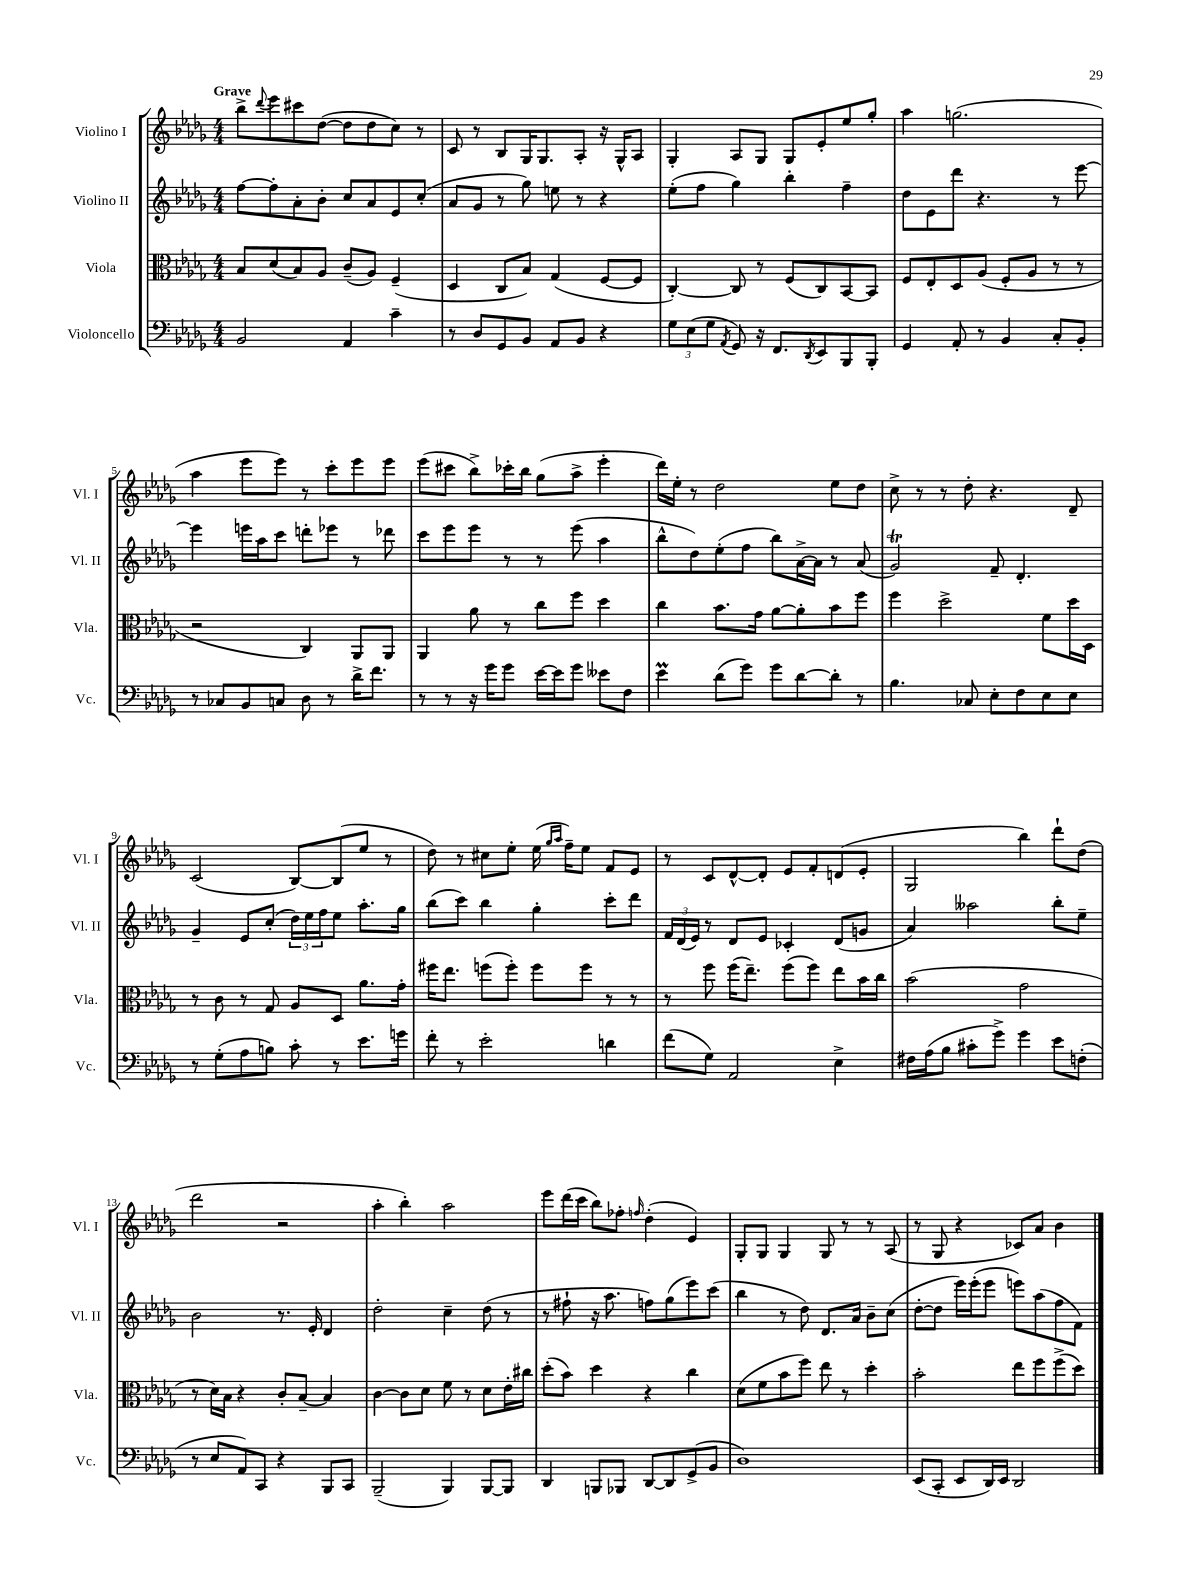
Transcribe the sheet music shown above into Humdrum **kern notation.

**kern	**kern	**kern	**kern
*part4	*part3	*part2	*part1
*staff4	*staff3	*staff2	*staff1
*I"Violoncello	*I"Viola	*I"Violino II	*I"Violino I
*I'Vc.	*I'Vla.	*I'Vl. II	*I'Vl. I
*clefF4	*clefC3	*clefG2	*clefG2
*k[b-e-a-d-g-]	*k[b-e-a-d-g-]	*k[b-e-a-d-g-]	*k[b-e-a-d-g-]
*M4/4	*M4/4	*M4/4	*M4/4
=1	=1	=1	=1
!	!	!	!LO:TX:a:B:t=Grave
2BB-/	8B-/L	[8ff\L	8bb-^\L
.	.	.	8qqddd-/
.	(8d-/	8ff'\]	8eee-\
.	8B-/)	8a-'\	8ccc#X\
.	8A-/J	8b-'\J	([8dd-\J
4AA-/	(8c~/L	8cc/L	8dd-\L]
.	8A-/J)	8a-/	8dd-\
4c~\	(4F~/	8e-/	8cc\J)
.	.	(8cc'/J	8r
=2	=2	=2	=2
8r	4D-/	8a-/L	8c/
8D-/L	.	8g-/J	8r
8GG-/	8C/L	8r	8B-/L
8BB-/J	8B-/J)	8gg-\)	16G-/K
.	.	.	8.G-/
8AA-/L	(4G-/	8een\	.
8BB-/J	.	8r	8A-'/J
4r	[8F/L	4r	16r
.	.	.	16G-^^/KL
.	8F/J]	.	8A-/J
=3	=3	=3	=3
12G-\L	[4C'/)	(8ee-'\L	4G-'/
(12E-\	.	.	.
.	.	8ff\J	.
12G-\J	.	.	.
8qAA-/	.	.	.
8GG-/)	8C/]	4gg-\)	8A-/L
16r	8r	.	8G-/J
8.FF/L	.	.	.
.	(8F/L	4bb-'\	8G-/L
8qDD-/	.	.	.
8EE-/	8C/)	.	8e-'/
8BBB-/	[8BB-/	4ff~\	8ee-/
8BBB-'/J	8BB-/J]	.	8gg-'/J
=4	=4	=4	=4
4GG-/	8F/L	8dd-\L	4aa-\
.	8E-'/	8e-\	.
8AA-'/	8D-/	8ddd-\J	(2.ggn\
8r	(8A-/J	4.r	.
4BB-/	8F'/L	.	.
.	8A-/J	.	.
8C'/L	8r	8r	.
8BB-'/J	8r	[8eee-\	.
!!LO:LB:g=z
=5	=5	=5	=5
8r	2r	4eee-\]	4aa-\
8C-X/L	.	.	.
8BB-/	.	16eeen\LL	8eee-\L
.	.	16aa-\J	.
8Cn/J	.	8ccc\J	8eee-\J)
8D-\	4C/)	8dddn'\L	8r
8r	.	8eee-X\J	8ccc'\L
16d-^\KL	8AA-/L	8r	8eee-\
8.f\J	.	.	.
.	8AA-/J	8ddd-X\	8eee-\J
=6	=6	=6	=6
8r	4AA-/	8ccc\L	(8eee-\L
8r	.	8eee-\	8ccc#X\J
16r	8a-\	8eee-\J	8bb-^\L)
16g-\KL	.	.	.
8g-\J	8r	8r	16ccc-X'\L
.	.	.	16bb-\JJ
[16e-\LL	8cc\L	8r	(8gg-\L
16e-\J]	.	.	.
8g-\J	8ff\J	(8eee-\	8aa-^\J
8e--X\L	4dd-\	4aa-\	4eee-'\
8F\J	.	.	.
=7	=7	=7	=7
4e-M\	4cc\	8bb-^^\L	16ddd-\LL)
.	.	.	16ee-'\JJ
.	.	8dd-\)	8r
(8d-\L	8.b-\L	(8ee-'\	2dd-\
8g-\J)	.	8ff\J	.
.	16g-\Jk	.	.
8g-\L	[8a-\L	8bb-\L)	.
[8d-\	8a-'\]	[16a-^\L	.
.	.	16a-\JJ]	.
8d-'\J]	8b-\	8r	8ee-\L
8r	8ff\J	(8a-/	8dd-\J
=8	=8	=8	=8
4.B-\	4ff\	2g-T/)	8cc^\
.	.	.	8r
.	2dd-^\	.	8r
8C-X/	.	.	8dd-'\
8E-'\L	.	8f~/	4.r
8F\	.	4.d-'/	.
8E-\	8f\L	.	.
8E-\J	16dd-\L	.	8d-~/
.	16D-\JJ	.	.
!!LO:LB:g=z
=9	=9	=9	=9
8r	8r	4g-~/	(2c/
(8G-'\L	8c\	.	.
8A-\	8r	8e-/L	.
8Bn\J)	8G-/	(8cc'/J	.
8c'\	8A-/L	24dd-\LL)	[8B-/L)
.	.	24ee-\	.
.	.	24ff\J	.
8r	8D-/J	8ee-\J	(8B-/]
8.e-\L	8.a-\L	8.aa-'\L	8ee-/J
.	.	.	8r
16gn\Jk	16g-'\Jk	16gg-\Jk	.
=10	=10	=10	=10
8f'\	16ff#X\KL	(8bb-\L	8dd-\)
.	8.ee-\J	.	.
8r	.	8ccc\J)	8r
2e-'\	(8ffn\L	4bb-\	8cc#X\L
.	8ff'\J)	.	8ee-'\J
.	8ff\L	4gg-'\	(16ee-\
.	.	.	16qqgg-/LL
.	.	.	16qqaa-/JJ
.	.	.	16ff~\KL)
.	8ff\J	.	8ee-\J
4dn\	8r	8ccc'\L	8f/L
.	8r	8ddd-\J	8e-/J
=11	=11	=11	=11
(8f\L	8r	24f/LL	8r
.	.	(24d-/	.
.	.	24e-/JJ)	.
8G-\J)	8ff\	8r	8c/L
2AA-/	(16ff\KL	8d-/L	[8d-^^/
.	8.ee-~\J)	.	.
.	.	8e-/J	8d-'/J]
.	(8ff\L	4c-X'/	8e-/L
.	8ff\J)	.	8f'/
4E-^\	8ee-\L	(8d-/L	(8dn/
.	16b-\L	8gn/J	8e-'/J
.	16cc\JJ	.	.
=12	=12	=12	=12
16F#X\LL	(2b-\	4a-/)	2G-/
(16A-\J	.	.	.
8B-\J	.	.	.
8c#X'\L	.	2aa--X\	.
8g-^\J)	.	.	.
4g-\	2g-\	.	4bb-\)
8e-\L	.	8bb-'\L	8ddd-`\L
(8Fn'\J	.	8ee-~\J	(8dd-\J
!!LO:LB:g=z
=13	=13	=13	=13
8r	8r	2b-\	2ddd-\
8E-/L	16d-\LL)	.	.
.	16B-\JJ	.	.
8AA-/)	4r	.	.
8CC/J	.	.	.
4r	8c'/L	8.r	2r
.	[8B-~/J	.	.
.	.	16e-'/	.
8BBB-/L	4B-/]	4d-/	.
8CC/J	.	.	.
=14	=14	=14	=14
(2BBB-~/	[4c\	2dd-'\	4aa-'\
.	8c\L]	.	4bb-'\)
.	8d-\J	.	.
4BBB-/)	8f\	4cc~\	2aa-\
.	8r	.	.
[8BBB-/L	8d-\L	(8dd-\	.
8BBB-/J]	16e-'\L	8r	.
.	16cc#X\JJ	.	.
=15	=15	=15	=15
4DD-/	(8dd-'\L	8r	8eee-\L
.	8b-\J)	8ff#X`\	(16ddd-\L
.	.	.	16ccc\JJ
8BBBn/L	4dd-\	16r	8bb-\L)
.	.	8.aa-\	.
8BBB-X/J	.	.	8ff-X'\J
.	.	.	16qqffn/
[8DD-/L	4r	8ffn\L)	(4dd-'\
8DD-/]	.	(8gg-\	.
(8GG-^/	4cc\	8eee-\)	4e-/)
8BB-/J	.	(8ccc\J	.
=16	=16	=16	=16
1D-)	(8d-\L	4bb-\	8G-'/L
.	8f\	.	8G-/J
.	8b-\	8r	4G-/
.	8ff\J)	8dd-\)	.
.	8ee-\	8.d-/L	8G-/
.	8r	.	8r
.	.	16a-/Jk	.
.	4dd-'\	8b-~\L	8r
.	.	(8cc\J	(8A-/
=17	=17	=17	=17
(8EE-/L	2b-'\	[8dd-'\L	8r
8CC'/J	.	8dd-\J]	8G-/
8EE-/L	.	16eee-\LL)	4r
.	.	(16eee-'\J	.
16DD-/L)	.	8eee-\J	.
16EE-/JJ	.	.	.
2DD-/	8ee-\L	8eeen\L)	8c-X/L)
.	8ff\	(8aa-\	8a-/J
.	(8ff^\	8ff\	4b-\
.	8dd-\J)	8f\J)	.
==	==	==	==
*-	*-	*-	*-
